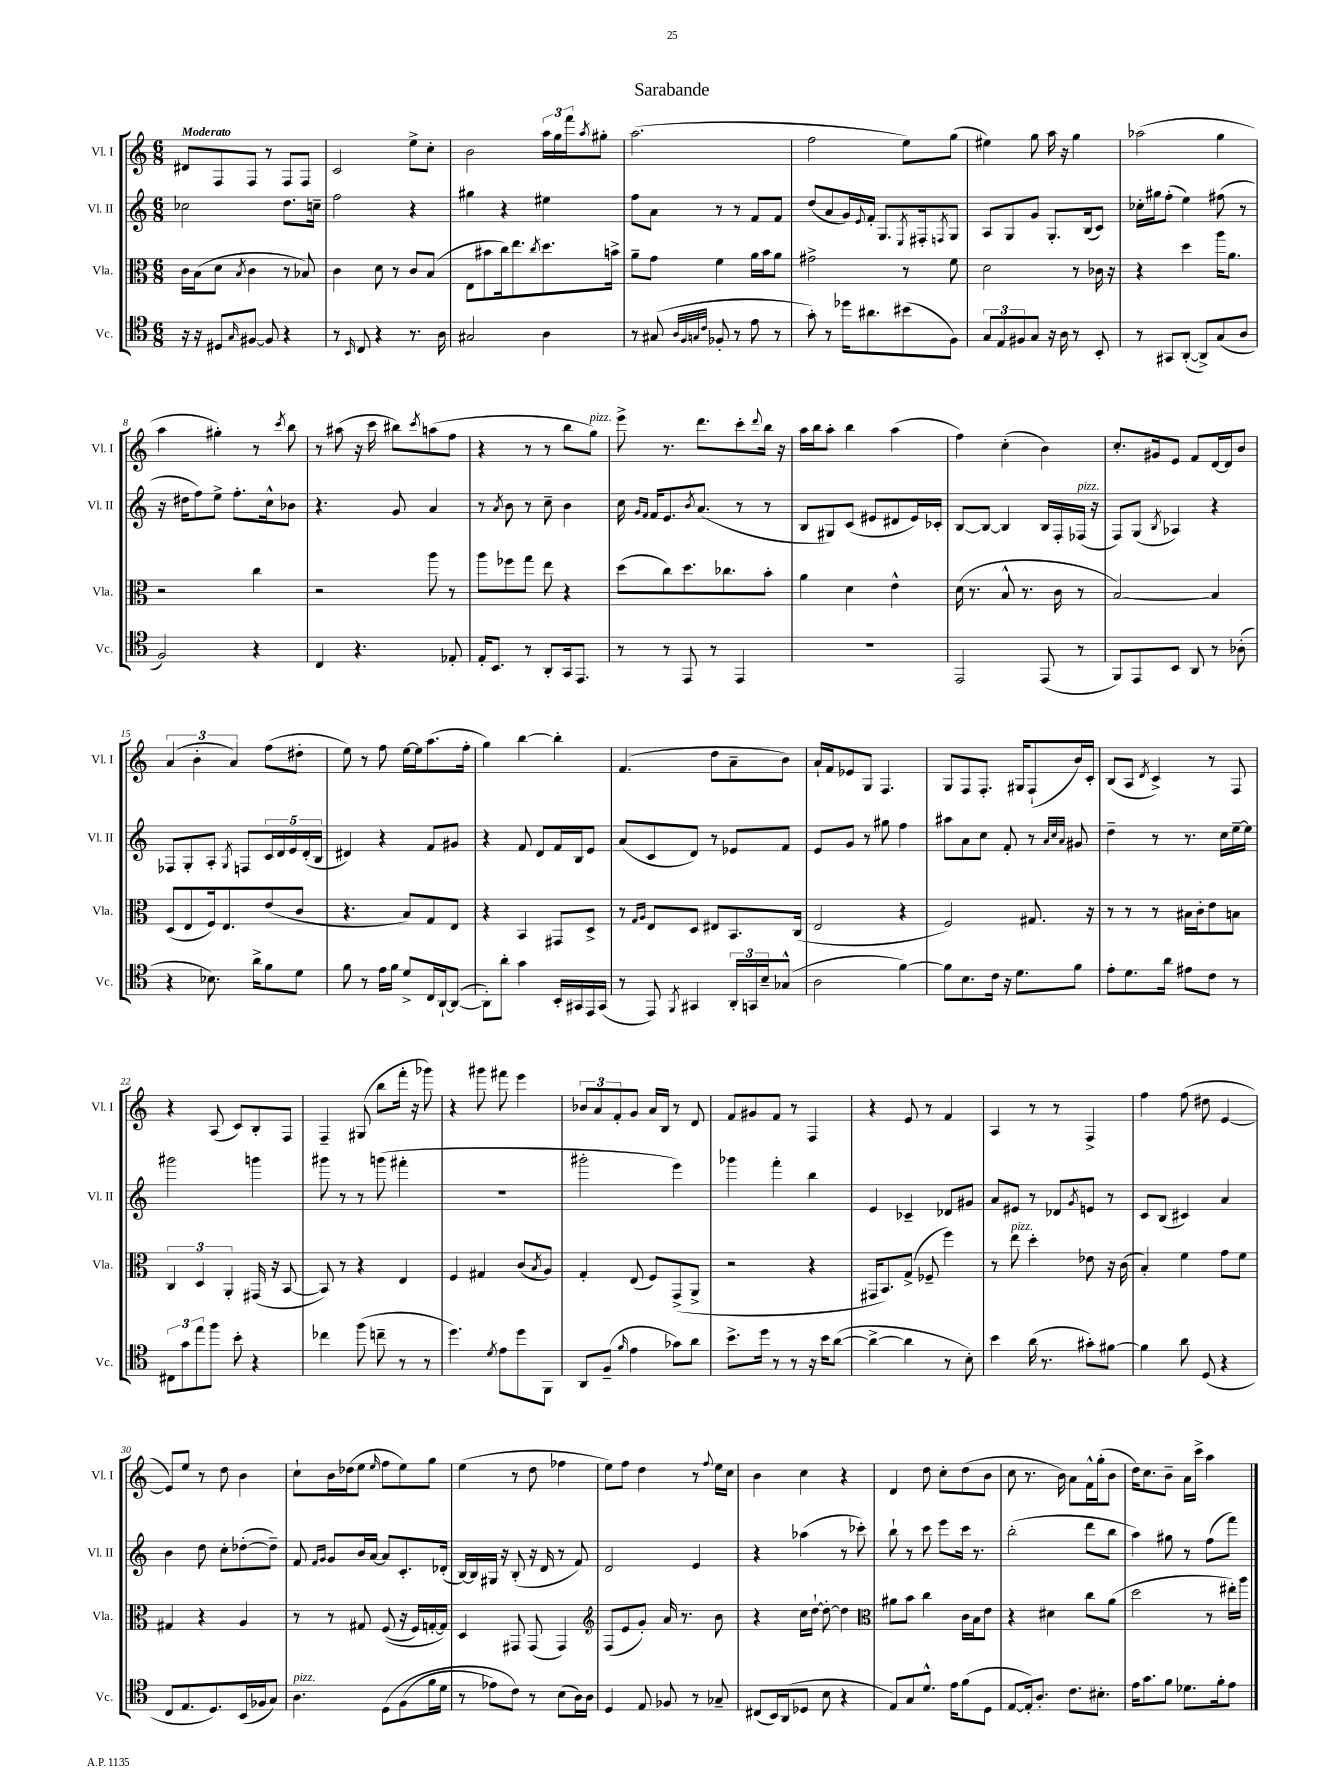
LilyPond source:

\header { title = "Sarabande" }
<<
\new StaffGroup <<
\new Staff = "s0" \with { instrumentName = "Vl. I" shortInstrumentName = "Vl. I" } {
    \clef treble \key c \major \numericTimeSignature \time 6/8 \tempo "Moderato"
    dis'8 f8 f8 r8 f8 f8 |
    c'2 e''8-> c''8-. |
    b'2 \tuplet 3/2 { a''16 g''16 f'''16 } \acciaccatura { a''8 } gis''8-. |
    a''2.( |
    f''2 e''8) g''8( |
    eis''4) g''8 a''16 r16 g''4 |
    aes''2( g''4 |
    a''4 gis''4-.) r8 \acciaccatura { c'''8 } b''8 |
    r8 ais''8( r16 c'''16 bis''8) \acciaccatura { c'''8 } a''8( f''8 |
    r4 r8 r8 b''8 g''8^\markup { \italic "pizz." }) |
    e'''8-> r8. d'''8. c'''8-. \appoggiatura { d'''8 } b''16 r16 |
    a''16 b''16 a''8-. b''4 a''4( |
    f''4) c''4-.( b'4) |
    c''8.-. gis'16 e'8 f'8 d'16~ d'16 b'8 |
    \tuplet 3/2 { a'4( b'4-. a'4) } f''8( dis''8-. |
    e''8) r8 f''8 e''16~ e''16 a''8.( f''16-. |
    g''4) b''4~ b''4-. |
    f'4.( d''8 a'8-- b'8) |
    a'16-! f'16 ees'8 g8 f4. |
    g8 f8 f8.-. gis16 f8-!( b'16) c'16-. |
    b8( a8 \acciaccatura { d'8 } c'4->) r8 f8 |
    r4 a8( c'8) b8-. f8 |
    f4-- gis8( b''8 f'''16-. r16 ges'''8) |
    r4 gis'''8 fis'''8 e'''4 |
    \tuplet 3/2 { bes'8 a'8 f'8-. } g'8 a'16 b16 r8 d'8 |
    f'8 gis'8 f'8 r8 f4 |
    r4 e'8 r8 f'4 |
    a4 r8 r8 f4-> |
    f''4 f''8( dis''8 e'4~ |
    e'8) e''8 r8 d''8 b'4 |
    c''8-! b'16 des''16( e''8 \grace { e''16 } f''8 e''8) g''8 |
    e''4( r8 d''8 fes''4 |
    e''8) f''8 d''4 r8 \appoggiatura { f''8 } e''16 c''16 |
    b'4 c''4 r4 |
    d'4 d''8 c''8-. d''8( b'8 |
    c''8 r8. b'16) a'8 f'16-^ g''16-.( b'8 |
    d''16) c''8. b'8-- a'16 c'''16-> a''4 \bar "|." |
}
\new Staff = "s1" \with { instrumentName = "Vl. II" shortInstrumentName = "Vl. II" } {
    \clef treble \key c \major \numericTimeSignature \time 6/8
    ces''2 d''8. c''16-- |
    f''2 r4 |
    gis''4 r4 eis''4 |
    f''8 a'8 r8 r8 f'8 f'8 |
    d''8( a'8 g'16) \appoggiatura { e'8 } f'16-. g8. \acciaccatura { e8 } fis16-. \acciaccatura { f8 } g8 |
    a8 g8 g'8 g8.-. b16( c'8) |
    ces''16-. gis''16 f''8-.( e''4) fis''8( r8 |
    r16 dis''16 f''8) e''8-> f''8.-. c''16-^ bes'8 |
    r4. g'8 a'4 |
    r8 \acciaccatura { a'8 } b'8 r8 c''8-- b'4 |
    c''16 \grace { g'16 f'16 } f'16 e'8. \acciaccatura { b'8 } a'8.( r8 r8 |
    b8 gis8) c'8( eis'8 dis'8 eis'16) ces'16-. |
    b8~ b8~ b4 b16 f16-. fes16^\markup { \italic "pizz." }( r16 |
    f8) g8( \acciaccatura { b8 } aes4) r4 |
    fes8 g8-. a8-. \acciaccatura { g8 } f8 \tuplet 5/4 { c'16 d'16 e'16 d'16-.( b16 } |
    dis'4) r4 f'8 gis'8 |
    r4 f'8 d'8 f'16 b16 e'8 |
    a'8( c'8 d'8) r8 ees'8 f'8 |
    e'8 g'8 r8 gis''8 f''4 |
    ais''8 a'8 c''8 f'8-. r8 \grace { a'32 c''32 a'32 } gis'8 |
    d''4-- r8 r8. c''16 e''16~-- e''16 |
    gis'''2 g'''4 |
    gis'''8 r8 r8 g'''8( fis'''4-. |
    R2. |
    gis'''2-. e'''4) |
    ges'''4 f'''4-. b''4 |
    e'4 ces'4-- des'8 gis'8 |
    a'8 eis'8 r8 des'8 \acciaccatura { g'8 } e'8 r8 |
    c'8 b8( cis'4) a'4 |
    b'4 d''8 c''8-. des''8~-.( des''8--) |
    f'8 \grace { f'16 g'16 } g'8 b'16 a'16~ a'8 c'8.-. des'16-.( |
    b16~) b16 gis16 r16 b8-.( r16 d'16 r8 f'8) |
    d'2 e'4 |
    r4 aes''4( r8 ces'''8-.) |
    b''8-! r8 c'''8 e'''8 c'''16 r8. |
    b''2-.( d'''8 b''8 |
    a''4) gis''8 r8 f''8( f'''8) \bar "|." |
}
\new Staff = "s2" \with { instrumentName = "Vla." shortInstrumentName = "Vla." } {
    \clef alto \key c \major \numericTimeSignature \time 6/8
    c'16 b16( d'8 \acciaccatura { b8 } c'4 r8 bes8) |
    c'4 d'8 r8 c'8 b8( |
    e8 bis'8 c''16) e''8. \acciaccatura { c''8 } d''8. b'16-> |
    a'8-- g'8 f'4 a'16 b'16 a'8 |
    gis'2-> r8 f'8 |
    d'2 r8 ces'16 r16 |
    r4 d''4 a''16 a'8. |
    r2 c''4 |
    r2 a''8 r8 |
    a''8 fes''8 g''8 e''8 r4 |
    d''8( c''8) d''8. ces''8. b'8-. |
    a'4 d'4 e'4-^ |
    d'16( r8. b8-^ r8. c'16 r8 |
    b2~) b4 |
    d8( e8 f16) e8. e'8( c'8 |
    r4. b8) g8 e8 |
    r4 b,4 gis,8 d8-> |
    r8 \grace { g16 a16 } e8 d8 eis8 b,8. c16( |
    e2 r4 |
    f2) gis8. r16 |
    r8 r8 r8 bis16 c'16-. e'8 b8 |
    \tuplet 3/2 { c4 d4 a,4-. } gis,16( r16 b,8~ |
    b,8) r8 r4 e4 |
    f4 gis4 c'8( \acciaccatura { b8 } a8) |
    g4-. e8( f8) g,8->( a,8-> |
    r2 r4 |
    gis,16 b,8.) g8->( fes8-- f''4) |
    r8 e''8^\markup { \italic "pizz." } d''4-. ees'8 r16 c'16( |
    b4-.) f'4 g'8 f'8 |
    gis4 r4 a4 |
    r8 r8 gis8 f8(\( r16 f16) g16~-. g16\) |
    d4 gis,8 gis,8( gis,4) |
    \clef treble f8( e'8 g'8-.) a'16 r8. b'8 |
    r4 c''16 d''16~-! d''8~-. d''4 |
    \clef alto ais'8 b'8 c''4 c'16 b16 e'8 |
    r4 dis'4 c''8 a'8( |
    d''2 r8 eis''16-.) a''16 \bar "|." |
}
\new Staff = "s3" \with { instrumentName = "Vc." shortInstrumentName = "Vc." } {
    \clef tenor \key c \major \numericTimeSignature \time 6/8
    r16 r16 dis8 \grace { g16 } fis8~ fis8 r4 |
    r8 \grace { b,16 } c8 r4 r8. a16 |
    gis2 a4 |
    r8 gis8( \grace { a32 f32 g32 c'32 } fes8-. r8 e'8 r8 |
    g'8-.) r8 des''16 ais'8. bis'8( f8) |
    \tuplet 3/2 { g8 e8 fis8 } g8 r16 a16 r8 b,8-. |
    r8 gis,8 a,8~-.( a,8->) g8( a8 |
    f2) r4 |
    c4 r4. ees8-. |
    e16-. b,8. r8 a,8-. g,16 e,8. |
    r8 r8 e,8 r8 e,4 |
    R2. |
    e,2 e,8( r8 |
    f,8) e,8 b,8 a,8 r8 aes8-.( |
    r4 bes8.) a'16-> f'8 d'8 |
    f'8 r8 e'16 f'16 d'8-> c16 a,16~-! a,8~( |
    a,8-.) a'8-. g'4 b,16-. gis,16 e,16 gis,16( |
    r8 e,8) \acciaccatura { f,8 } gis,4 \tuplet 3/2 { a,16-. g,16 b16-- } ges8-^( |
    a2 f'4~) |
    f'8 b8. c'16 r16 d'8. f'8 |
    e'8-. d'8. a'16 eis'8 c'8 r8 |
    \tuplet 3/2 { cis8 g'8 e''8 } f''8 b'8-. r4 |
    ces''4 f''8( c''8-- r8 r8 |
    d''4.) \acciaccatura { d'8 } e'8 d''8 f,8 |
    a,8 f8--( \grace { f'16 } e'4 ges'8) a'8 |
    b'8.-> d''16 r8 r8 r16 b'16 a'8~( |
    a'4~-> a'4 r8 b8-.) |
    b'4 a'16( r8. gis'8-.) fis'8~ |
    fis'4 a'8 d8( r4 |
    c8 e8. d8.) b,16( fes16 g8) |
    a4.^\markup { \italic "pizz." } d8\( f8( f'16 d'16 |
    r8 ees'8) c'8\) r8 b8( a16) a16 |
    d4 e8 fes8 r8 ges8-- |
    cis8( b,16) a,16( des8 b8 r4 |
    e8) g8 d'8.-^ e'16 f'8( d8 |
    e8~ e16-.) a8.-. c'8. bis8.-. |
    e'16 g'8. f'8 des'8. f'16-. e'8 \bar "|." |
}
>>
>>
